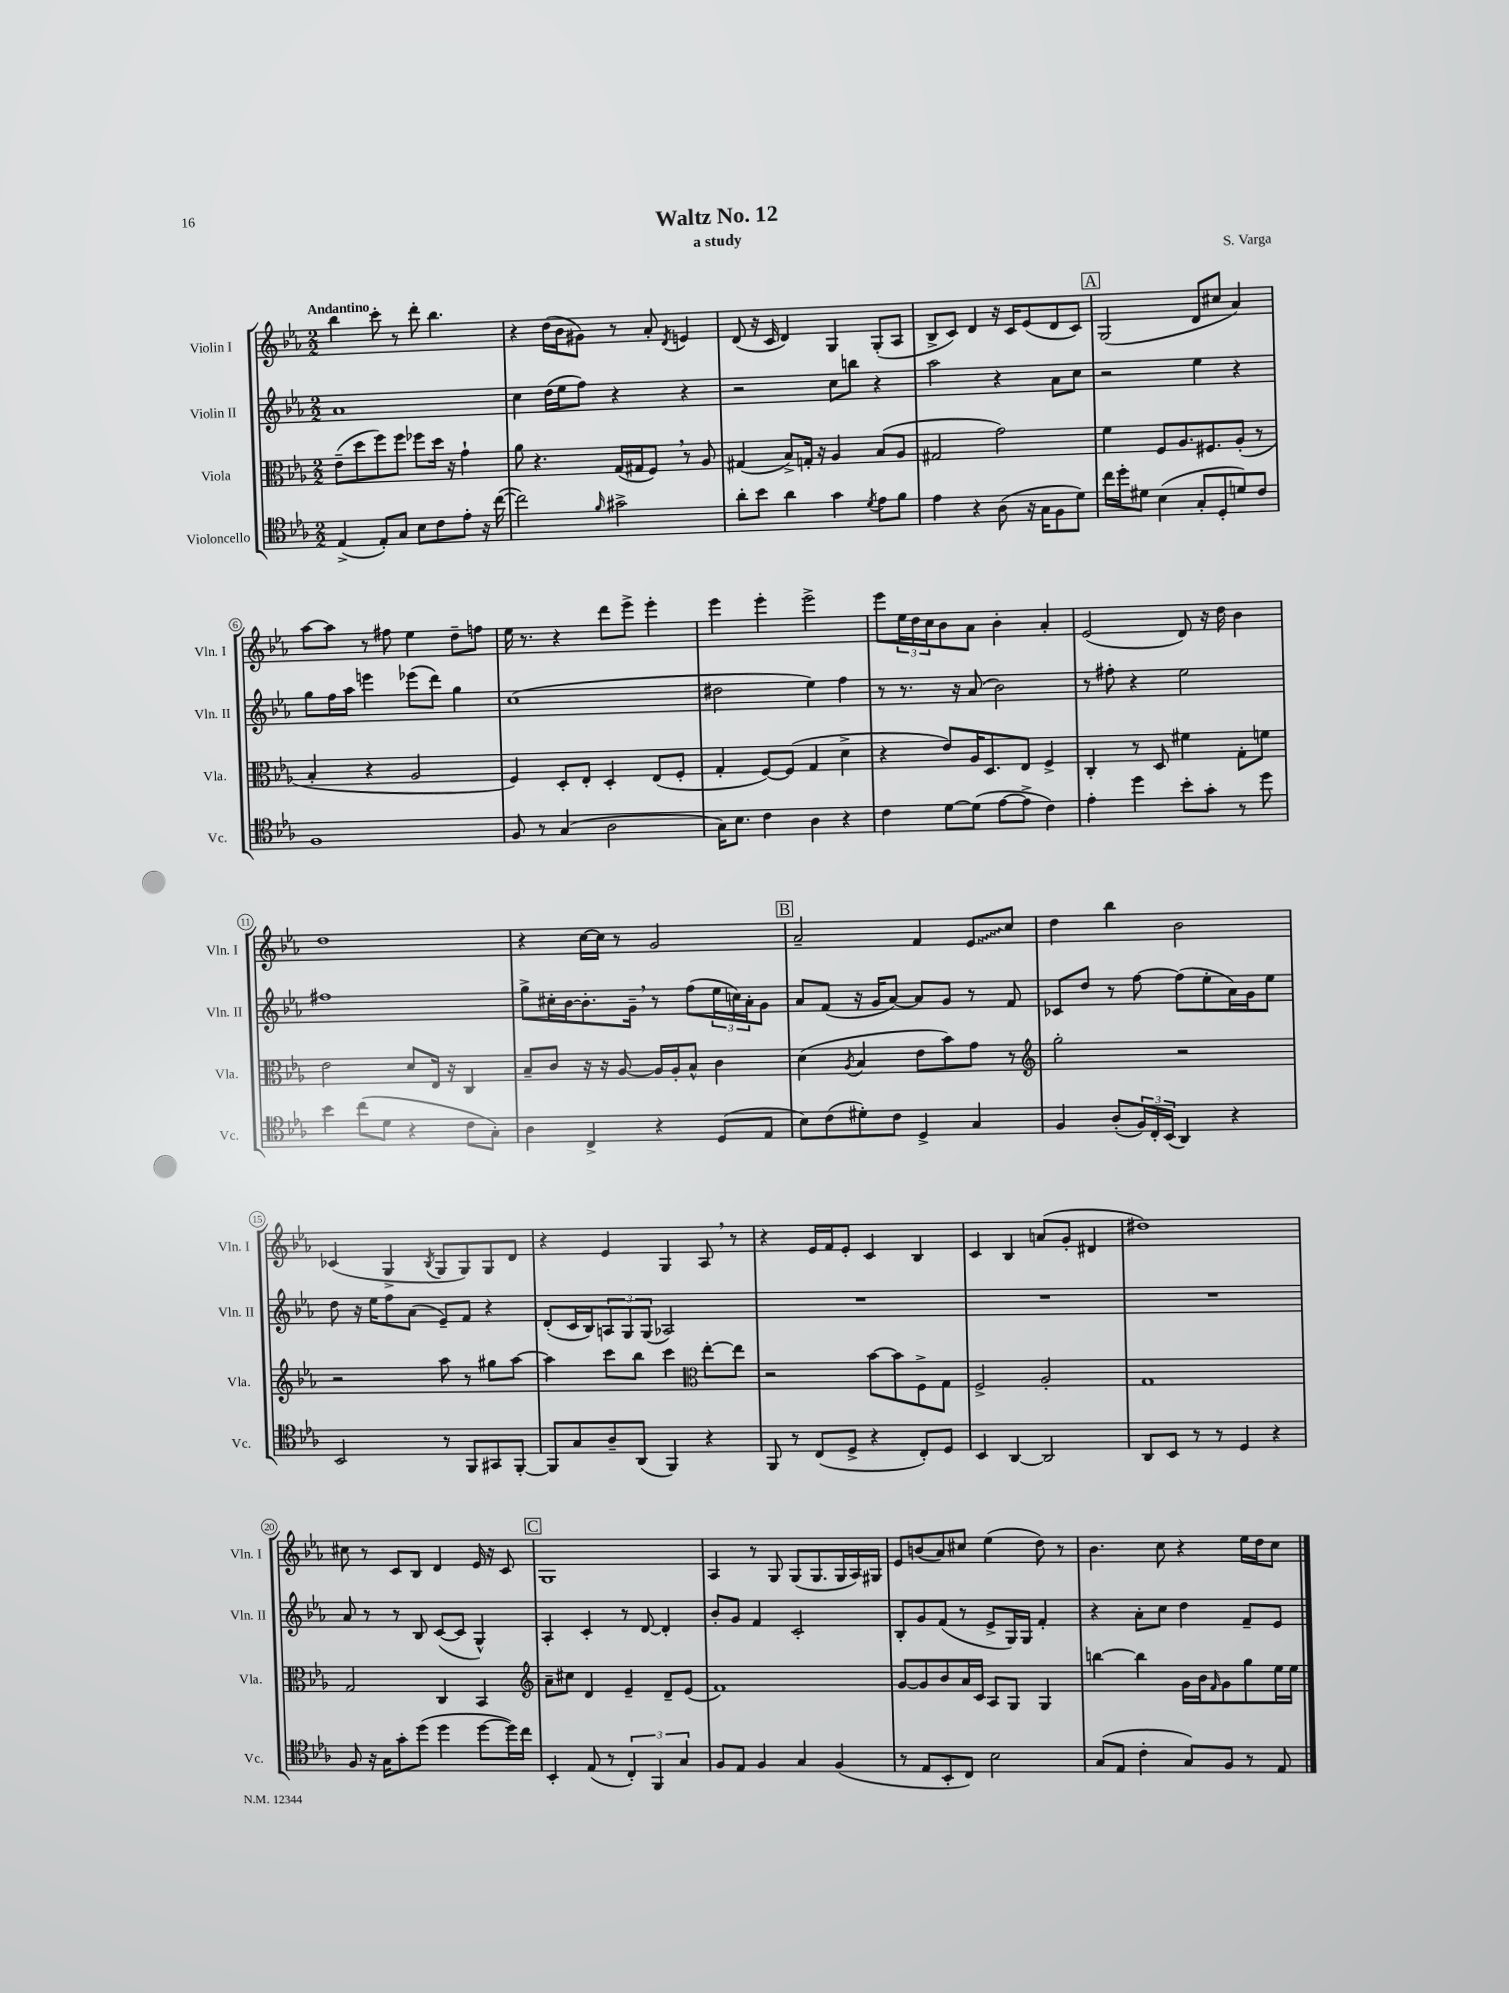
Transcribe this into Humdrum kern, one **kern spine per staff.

**kern	**kern	**kern	**kern
*staff4	*staff3	*staff2	*staff1
*clefC4	*clefC3	*clefG2	*clefG2
*k[b-e-a-]	*k[b-e-a-]	*k[b-e-a-]	*k[b-e-a-]
*M2/2	*M2/2	*M2/2	*M2/2
(4E-^	(8e-~	1a-	4bb-
.	8dd	.	.
8E-')	8ff)	.	8ccc'
8G	8ff	.	8r
8B-	8ff-	.	8ddd'
8c	16dd	.	4.bb-
.	16r	.	.
8e-'	4g`	.	.
16r	.	.	.
([16cc	.	.	.
=	=	=	=
2cc])	8a-	4cc	4r
.	4.r	.	.
.	.	(16dd	(16dd
.	.	16ee-	16b-
.	.	8ff)	8g#)
16qqf	.	.	.
2g#^	(16G	4r	8r
.	16G#	.	.
.	8F)	.	8a-'
.	.	.	8qd
.	8r	4r	4e
.	8A-	.	.
=	=	=	=
8a-'	(4G#	2r	(8d
8b-	.	.	16r
.	.	.	16c
4a-	8B-^)	.	4d)
.	16G'	.	.
.	16r	.	.
4g	4A-	8cc	4G
.	.	8bb	.
8qd	.	.	.
8e-	(8B-	4r	(8G'
8f	8A-	.	8A-
=	=	=	=
4e-	2G#	2aa-	8B-^
.	.	.	8c)
4r	.	.	4d
(8A-	2g)	4r	16r
.	.	.	16c
16r	.	.	(8e-
16G	.	.	.
8F	.	8a-	8d
8d)	.	8cc	8c)
=	=	=	=
16cc	4f	2r	(2G
16dd'	.	.	.
8d#	.	.	.
(4B-	8F	.	.
.	8.A-	.	.
8G'	.	4ee-	8d
.	8.F#	.	.
8D'	.	.	8cc#
8d)	(8A-'	4r	4a-)
8c	8r	.	.
=	=	=	=
1F	4B-'	8gg	[8aa-
.	.	16ff	8aa-]
.	.	16aa-	.
.	4r	4eee	8r
.	.	.	8ff#
.	2A-	(8eee-	4ee-
.	.	8ddd)	.
.	.	4gg	8dd~
.	.	.	8ff
=	=	=	=
8F	4F)	(1cc	16ee-
.	.	.	8.r
8r	.	.	.
(4G	8D'	.	4r
.	8E-'	.	.
2A-	4D'	.	8ddd
.	.	.	8eee-^
.	(8E-	.	4eee-'
.	8F'	.	.
=	=	=	=
16G)	4G'	2dd#	4eee-
8.B-	.	.	.
4c	[8F)	.	4eee-'
.	(8F]	.	.
4A-	4G	4ee-)	2eee-^
4r	4d^	4ff	.
=	=	=	=
4c	4r	8r	8eee-
.	.	8.r	24ee-
.	.	.	24dd
.	.	.	24cc
[8d	8e-)	.	8b-
.	.	16r	.
(8d]	16A-	(8a-	8a-
.	8.D	.	.
[8e-	.	2b-)	4b-'
8e-^]	8E-	.	.
4c)	4F^	.	4a-'
=	=	=	=
4e-'	4C'	8r	(2e-
.	.	8ff#'	.
4dd	8r	4r	.
.	8D	.	.
8b-'	4f#	2ee-	8d)
8g'	.	.	16r
.	.	.	16dd
8r	8G'	.	4b-
8dd	8f	.	.
=	=	=	=
4b-	2e-	1ff#	1dd
(8cc	.	.	.
8d	.	.	.
4r	8d	.	.
.	16E-	.	.
.	16r	.	.
8c	4C	.	.
8G')	.	.	.
=	=	=	=
4A-	8B-~	8gg^	4r
.	8c	16cc#'	.
.	.	[16b-	.
4C^	16r	8.b-']	[16cc
.	16r	.	16cc]
.	[8A-	.	8r
.	.	16g~	.
4r	16A-]	8r	2g
.	16A-'	.	.
.	8B-^^	(8ff	.
(8D	4c	24ee-	.
.	.	24cc)	.
.	.	24a-'	.
8E-	.	8g	.
=	=	=	=
8B-)	(4d	8a-	2a-~
(8c	.	(8f	.
.	8qA-	.	.
8d#')	4B-	16r	.
.	.	16g	.
8c	.	[8a-)	.
4D^	8e-	8a-]	4f
.	8b-)	8g	.
4G	8g	8r	8e-
.	8r	8f	8cc
=	=	=	=
*	*clefG2	*	*
4F	2gg'	8c-	4dd
.	.	8dd	.
(8A-'	.	8r	4bb-
24F)	.	[8ff	.
24C'	.	.	.
(24BB-	.	.	.
4AA-)	2r	(8ff]	2b-
.	.	8ee-'	.
4r	.	16a-)	.
.	.	16g	.
.	.	8ee-	.
=	=	=	=
2BB-	2r	8dd	(4c-
.	.	16r	.
.	.	16ee-	.
.	.	8ff	4G^
.	.	(8a-	.
.	.	.	8qB-
8r	8aa-	8e-~)	8G
8FF	8r	8f	8G)
8GG#	8gg#	4r	8G
[8FF'	[8aa-	.	8d
=	=	=	=
8FF]	4aa-]	(8d'	4r
8G	.	16c	.
.	.	16B-)	.
8A-~	8ccc	12A	4e-
.	.	12G	.
(8AA-	8bb-	.	.
.	.	(12G	.
4FF)	4ccc	2A-)	4G
*	*clefC3	*	*
4r	[8ee-'	.	8A-
.	8ee-]	.	8r
=	=	=	=
8FF	2r	1r	4r
8r	.	.	.
(8C	.	.	16e-
.	.	.	16f
8D^	.	.	8e-'
4r	[8b-	.	4c
.	8b-]	.	.
8C')	8F^	.	4B-
8D	8G	.	.
=	=	=	=
4BB-	2F^	1r	4c
[4AA-	.	.	4B-
2AA-]	2A-'	.	(8a
.	.	.	8g'
.	.	.	4d#
=	=	=	=
8AA-	1G	1r	1dd#)
8BB-	.	.	.
8r	.	.	.
8r	.	.	.
4D	.	.	.
4r	.	.	.
=	=	=	=
8F	2G	8a-	8cc#
16r	.	8r	8r
16G	.	.	.
8g'	.	8r	8c
(8dd	.	8B-	8B-
4dd	4C	([8c	4d
.	.	8c]	.
[8dd	4BB-	4G^^)	16e-
.	.	.	16r
16dd])	.	.	8c
16cc	.	.	.
=	=	=	=
*	*clefG2	*	*
4BB-'	8a-~	4A-'	1G
.	8cc#	.	.
(8E-	4d	4c'	.
8r	.	.	.
6C')	4e-~	8r	.
.	.	[8d	.
6FF	.	.	.
.	8d~	4d']	.
6G	.	.	.
.	(8e-	.	.
=	=	=	=
8F	1f)	8b-'	4A-
8E-	.	8g	.
4F	.	4f	8r
.	.	.	8G
4G	.	2c'	(8G
.	.	.	8.G
(4F	.	.	.
.	.	.	16G
.	.	.	16A-)
.	.	.	16G#
=	=	=	=
8r	[8g	8B-'	8e-
8E-	8g]	8g	(8b
8BB-'	8b-	(8f	8a-)
8C)	16a-	8r	8cc#
.	16c	.	.
2B-	8A-	8e-^	(4ee-
.	8G	16G)	.
.	.	16G	.
.	4G	4f'	8dd)
.	.	.	8r
=	=	=	=
(8G	[4bb	4r	4.b-
8E-	.	.	.
4c'	4bb]	8a-'	.
.	.	8cc	8cc
8G)	16g	4dd	4r
.	16b-	.	.
.	16qqf	.	.
8F	8g	.	.
8r	8gg	8f~	16ee-
.	.	.	16dd
8E-	16ee-	8e-	8cc
.	16ee-	.	.
==	==	==	==
*-	*-	*-	*-
